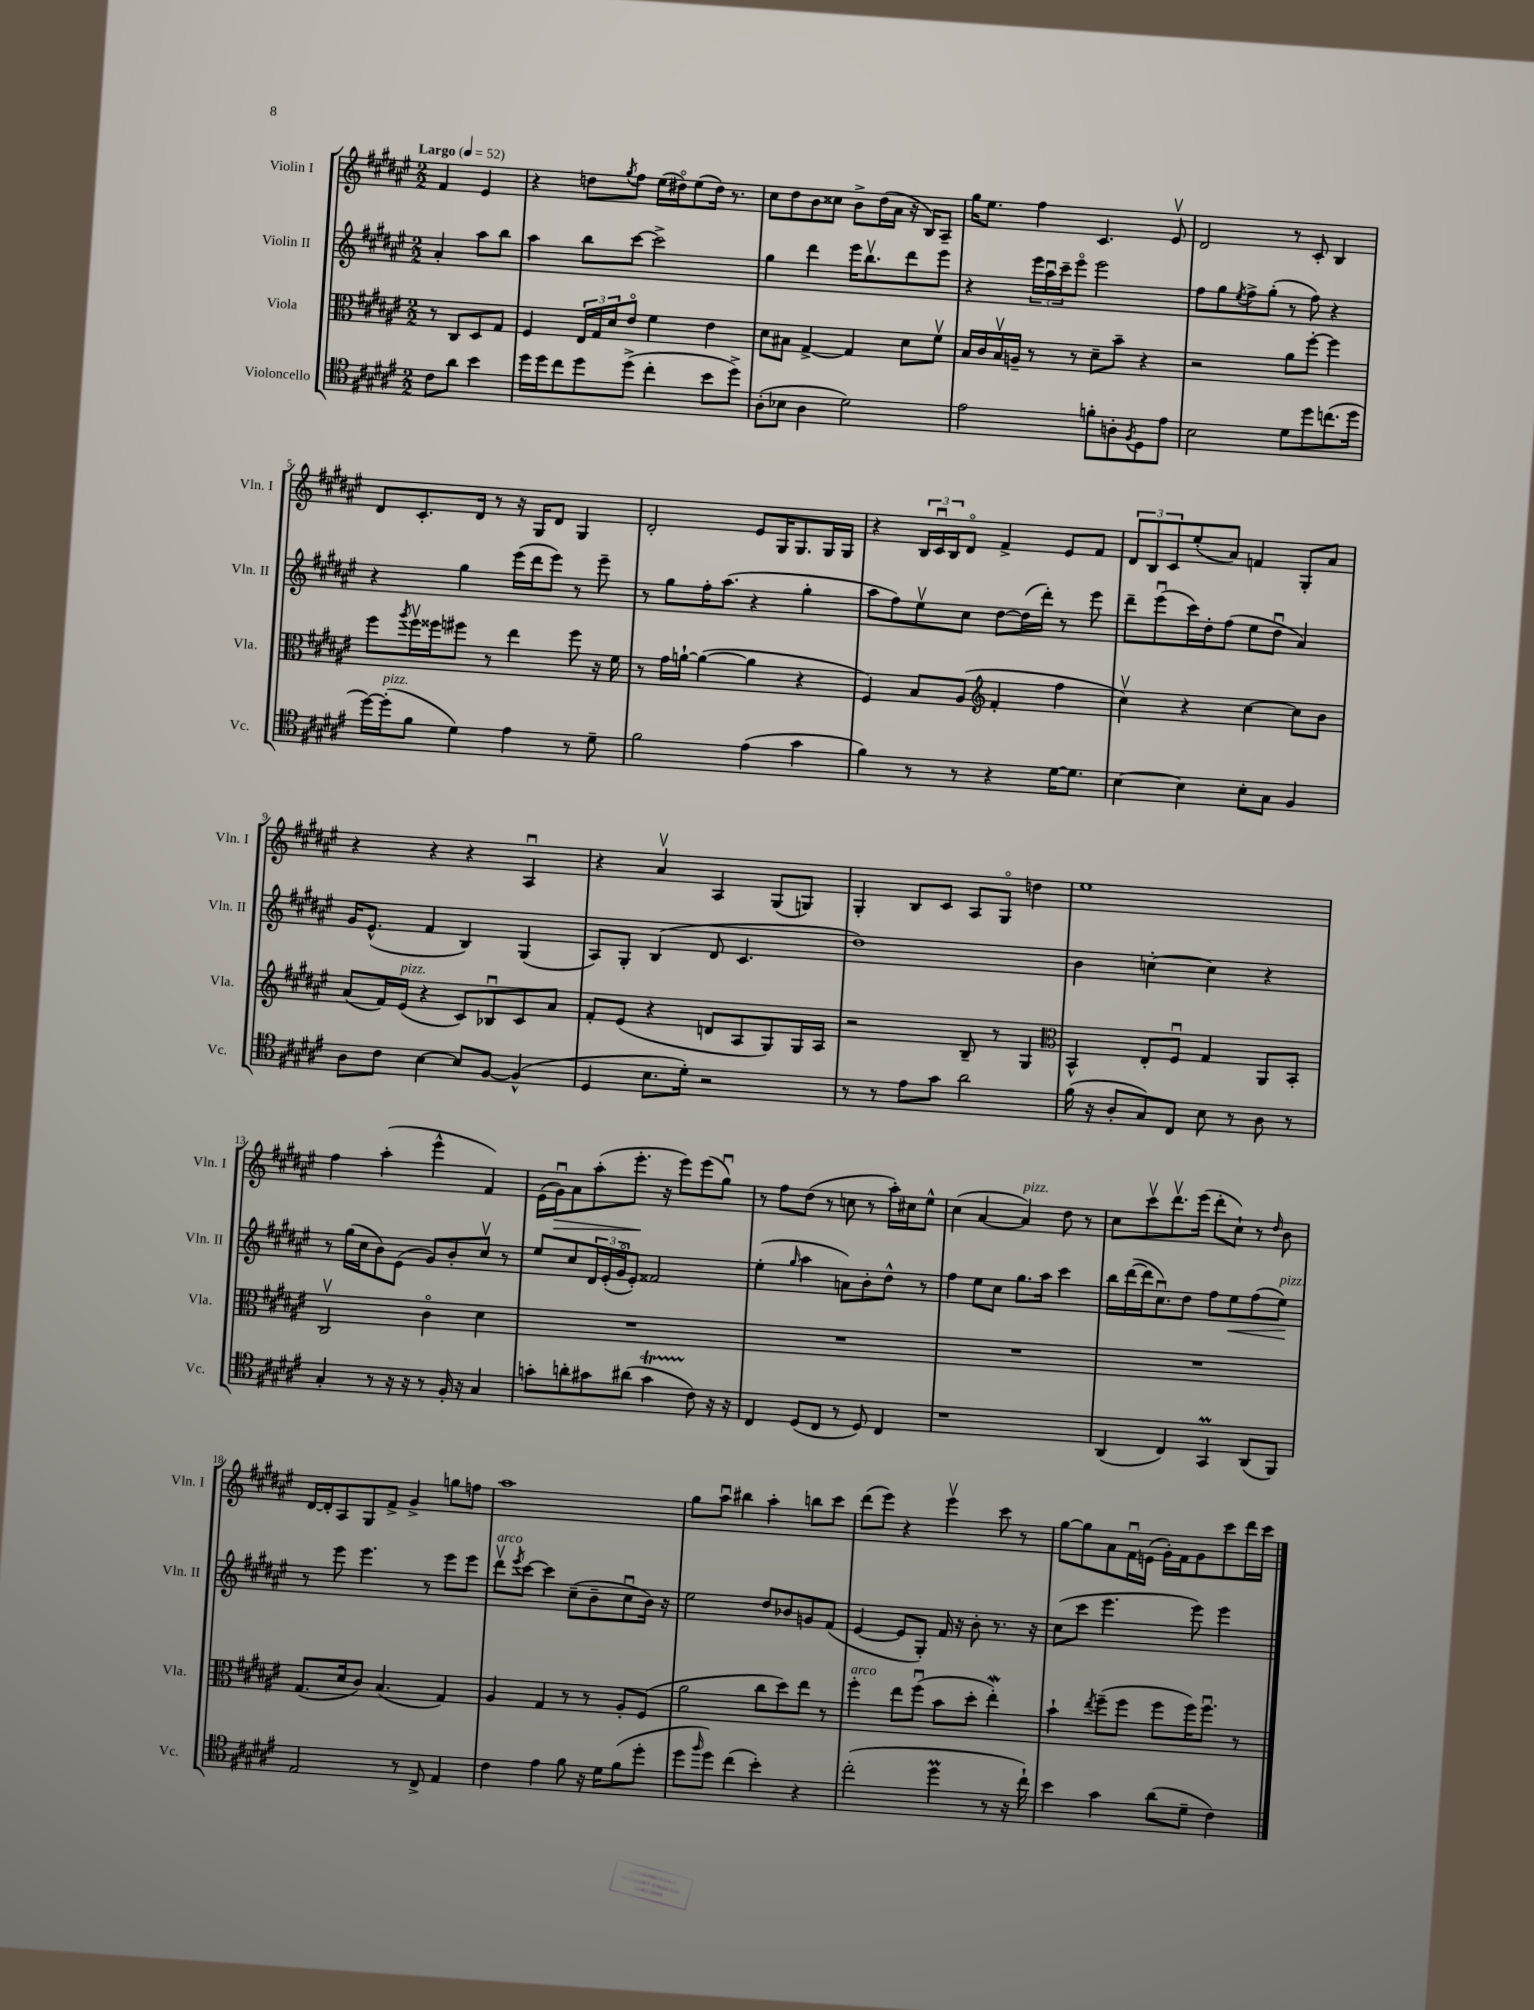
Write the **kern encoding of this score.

**kern	**kern	**kern	**dynam	**kern	**dynam
*part4	*part3	*part2	*part2	*part1	*part1
*staff4	*staff3	*staff2	*staff2	*staff1	*staff1
*I"Violoncello	*I"Viola	*I"Violin II	*	*I"Violin I	*
*I'Vc.	*I'Vla.	*I'Vln. II	*	*I'Vln. I	*
*clefC4	*clefC3	*clefG2	*	*clefG2	*
*k[f#c#g#d#a#e#]	*k[f#c#g#d#a#e#]	*k[f#c#g#d#a#e#]	*	*k[f#c#g#d#a#e#]	*
*M2/2	*M2/2	*M2/2	*	*M2/2	*
*MM52	*MM52	*MM52	*	*MM52	*
=	=	=	=	=	=
!	!	!	!	!LO:TX:a:B:t=Largo	!
8c#\L	8r	4a#'/	.	4f#/	.
8a#\J	8C#/L	.	.	.	.
4b\	8D#/	8aa#\L	.	4e#/	.
.	8G#/J	8bb\J	.	.	.
=1	=1	=1	=1	=1	=1
16dd#\LL	4F#/	4aa#\	.	4r	.
16dd#\J	.	.	.	.	.
8cc#\	.	.	.	.	.
8dd#\	24E#/LL	8bb\L	.	8ddn\L	.
.	24G#/	.	.	.	.
.	24d#/J	.	.	.	.
.	.	.	.	8qgg#/	.
(8dd#^\J	8e#/J	[8ccc#\J	.	8ff#\J	.
4cc#'\	4f#\	2ccc#^\]	.	(16ee#\LL	.
.	.	.	.	16dd#X\J)	.
.	.	.	.	(8ee#\	.
8b\L	4e#\	.	.	16dd#\Jk)	.
.	.	.	.	8.r	.
8dd#^\J)	.	.	.	.	.
=2	=2	=2	=2	=2	=2
(8A#'\L	8d#\L	4gg#\	.	8cc#\L	.
8B-X\J	8B#X\J	.	.	8dd#\	.
4A#\	[4G#^/	4ddd#\	.	8b\	.
.	.	.	.	8cc##X\J	.
2d#\)	4G#/]	16eee#\KL	.	8b^\L	.
.	.	8.bbv\	.	.	.
.	.	.	.	(16dd#\L	.
.	.	.	.	16a#\JJ	.
.	8d#\L	8ddd#\	.	16r	.
.	.	.	.	16B/KL)	.
.	8f#v\J	8eee#\J	.	8A#~/J	.
=3	=3	=3	=3	=3	=3
2e#\	16B/LL	4r	.	16gg#\KL	.
.	16c#/	.	.	8.ee#\J	.
.	16Bv/	.	.	.	.
.	16An~/JJ	.	.	.	.
.	8r	24eee#\LL	.	4ff#\	.
.	.	24aa#u\	.	.	.
.	.	24ccc#~\J	.	.	.
.	8r	8eee#\J	.	.	.
8fn'\L	8d#~\L	2eee#\	.	4.c#/	.
8An'\	8b~\J	.	.	.	.
8qF#/	.	.	.	.	.
8D#\	4r	.	.	.	.
8e#\J	.	.	.	8e#v/	.
=4	=4	=4	=4	=4	=4
2B\	2r	8ff#\L	.	2d#/	.
.	.	8gg#\	.	.	.
.	.	8qee#/	.	.	.
.	.	8ff#^\	.	.	.
.	.	(8gg#'\J	.	.	.
8d#\L	8a#\L	8r	.	8r	.
8dd#\	[8ff#'\J	8ff#\)	.	8c#'/	.
(8.ccn\	4ff#\]	4r	.	4B/	.
16dd#\Jk	.	.	.	.	.
!!LO:LB:g=z
=5	=5	=5	=5	=5	=5
[16dd#\LL)	8ff#\L	4r	.	8d#/L	.
!LO:TX:a:i:t=pizz.	!	!	!	!	!
(16dd#'\J]	.	.	.	.	.
.	8qaa#/	.	.	.	.
8f#\J	16ff#v\L	.	.	8.c#'/	.
.	16ff##X\J	.	.	.	.
4d#\)	8ff#X\J	4gg#\	.	.	.
.	.	.	.	16d#/Jk	.
.	8r	.	.	8r	.
4e#\	4ee#\	(16eee#\LL	.	16r	.
.	.	16ddd#\J	.	16G#/KL	.
.	.	8eee#\J)	.	8d#/J	.
8r	8ff#\	8r	.	4G#/	.
8d#~\	16r	8eee#~\	.	.	.
.	16f#\	.	.	.	.
=6	=6	=6	=6	=6	=6
2f#\	8r	8r	.	2d#'/	.
.	16g#\LL	8gg#\L	.	.	.
.	[16an`\JJ	.	.	.	.
.	(4a\_	16ff#'\K	.	.	.
.	.	(8.aa#\J	.	.	.
(4e#\	4a\]	4r	.	8e#/L	.
.	.	.	.	16G#/K	.
.	.	.	.	8.G#/	.
4g#\	4r	4gg#'\	.	.	.
.	.	.	.	16G#/L	.
.	.	.	.	16G#/JJ	.
=7	=7	=7	=7	=7	=7
4f#\)	4F#/)	8aa#\L	.	4r	.
.	.	8ff#\)	.	.	.
8r	8B/L	8ee#v\	.	24B/LL	.
.	.	.	.	24c#u/	.
.	.	.	.	24B/J	.
8r	(8A#/J	8cc#\J	.	8d#/J	.
*	*clefG2	*	*	*	*
4r	4f#'/	[8dd#\L	.	4f#^/	.
.	.	(16dd#\L]	.	.	.
.	.	16ddd#'\JJ)	.	.	.
[16d#\KL	4ff#\	8r	.	8e#/L	.
8.d#\J]	.	.	.	.	.
.	.	8eee#\	.	8f#/J	.
=8	=8	=8	=8	=8	=8
[4B\	4cc#v\)	8ddd#~\L	.	12d#/L	.
.	.	.	.	12B/	.
.	.	(8eee#u\	.	.	.
.	.	.	.	12c#/	.
4B\]	4r	16ccc#\L)	.	(8ee#'/	.
.	.	16dd#'\J	.	.	.
.	.	(8ff#\J	.	8a#/J)	.
8B'\L	[4cc#\	8ee#\L	.	4fn/	.
8G#\J	.	8dd#u\J	.	.	.
4F#/	8cc#\L]	4a#/)	.	8G#'/L	.
.	8b\J	.	.	8a#/J	.
!!LO:LB:g=z
=9	=9	=9	=9	=9	=9
8A#\L	(8a#/L	16g#/KL	.	4r	.
.	.	(8.e#^^/J	.	.	.
8c#\J	16f#/L)	.	.	.	.
!	!LO:TX:a:i:t=pizz.	!	!	!	!
.	(16e#/JJ	.	.	.	.
[4B\	4r	4f#/	.	4r	.
8B/L]	8c#/L)	4B/)	.	4r	.
[8F#/J	8B-Xu/	.	.	.	.
(4F#^^/]	8c#/	(4G#/	.	4A#u/	.
.	8a#/J	.	.	.	.
=10	=10	=10	=10	=10	=10
4D#/	8f#'/L	8A#/L)	.	4r	.
.	(8e#/J	8G#'/J	.	.	.
8.B\L	4r	(4B/	.	4a#v/	.
16d#'\Jk)	.	.	.	.	.
2r	8dn/L	8d#/	.	4A#/	.
.	8A#/	4.c#/	.	.	.
.	8G#/)	.	.	(8G#/L	.
.	16G#/L	.	.	8Gn/J)	.
.	16A#/JJ	.	.	.	.
=11	=11	=11	=11	=11	=11
8r	2r	1dd#)	.	4G#'/	.
8r	.	.	.	.	.
8e#\L	.	.	.	8B/L	.
8g#\J	.	.	.	8c#/J	.
2a#\	8B~/	.	.	8A#/L	.
.	8r	.	.	8G#/J	.
.	4G#/	.	.	4ddn\	.
=12	=12	=12	=12	=12	=12
*	*clefC3	*	*	*	*
(16f#\	4BB^^/	4b\	.	1ee#	.
16r	.	.	.	.	.
8A#'/L	.	.	.	.	.
8G#/)	8E#'/L	[4ccn'\	.	.	.
8C#/J	8F#u/J	.	.	.	.
8B\	4G#/	4cc\]	.	.	.
8r	.	.	.	.	.
8A#\	8AA#/L	4r	.	.	.
8r	8BB'/J	.	.	.	.
!!LO:LB:g=z
=13	=13	=13	=13	=13	=13
4G#'/	2C#v/	8r	.	4ff#\	.
.	.	(16gg#\LL	.	.	.
.	.	16cc#\J	.	.	.
8r	.	8b\)	.	(4aa#'\	.
16r	.	(8e#\J	.	.	.
16r	.	.	.	.	.
8r	4c#\	8g#/L)	.	4eee#^^\	.
16F#'/	.	8b'/	.	.	.
16r	.	.	.	.	.
4G#/	4d#\	8cc#v/J	.	4f#/)	.
.	.	8r	.	.	.
=14	=14	=14	=14	=14	=14
8gn'\L	1r	8ee#/L	.	(16e#\LL	.
!	!	!	!	!	!LO:HP:b
.	.	.	.	16g#u\J)	>
8an'\	.	8cc#/	.	8a#\	.
8g#X\	.	24d#/L	.	(8aa#'\	.
.	.	(24e#'/	.	.	.
.	.	24g#/J	.	.	.
(8a#X\J	.	8e#'/J)	.	8.eee#'\J	.
4g#T\	.	2f##X/	.	.	.
.	.	.	.	16r	]
.	.	.	.	8eee#\L)	.
8c#\)	.	.	.	(8eee#\	.
16r	.	.	.	8gg#u\J)	.
16r	.	.	.	.	.
=15	=15	=15	=15	=15	=15
4C#/	1r	(4ee#'\	.	8r	.
.	.	.	.	8ff#\L	.
.	.	16qqgg#/	.	.	.
(8D#/L	.	4aa#\	.	(8dd#\J	.
8C#/J	.	.	.	8r	.
8r	.	8an\L)	.	8ccn\	.
8D#/)	.	8b'\	.	8r	.
4C#/	.	8dd#^^\J	.	16aa#'\LL)	.
.	.	.	.	16cc#X\J	.
.	.	8r	.	8ee#^^\J	.
=16	=16	=16	=16	=16	=16
1r	1r	4ff#\	.	(4cc#\	.
.	.	8ee#\L	.	[4a#/	.
.	.	8cc#\J	.	.	.
!	!	!	!	!LO:TX:a:i:t=pizz.	!
.	.	8.gg#\L	.	4a#/])	.
.	.	16aa#\Jk	.	.	.
.	.	4ccc#\	.	8dd#\	.
.	.	.	.	8r	.
=17	=17	=17	=17	=17	=17
(4AA#/	1r	16bb\LL	.	8cc#\L	.
.	.	([16ddd#\	.	.	.
.	.	16ddd#\J]	.	8ccc#v\	.
.	.	8.cc#u\)	.	.	.
4C#/)	.	.	.	8.ddd#v\	.
.	.	8dd#\J	.	.	.
.	.	.	.	(16eee#\Jk	.
4GG#M/	.	8ff#\L	.	8ddd#'\L	.
!	!	!	!LO:HP:b	!	!
.	.	8ee#\	<	8cc#`\J)	.
(8AA#/L	.	(8ff#\	.	8r	.
.	.	.	.	16qqdd#/	.
!	!	!LO:TX:a:i:t=pizz.	!	!	!
8FF#/J)	.	8ee#\J)	.	8b\	.
.	.	.	[	.	.
!!LO:LB:g=z
=18	=18	=18	=18	=18	=18
2E#/	(8.G#/L	8r	.	[16d#/LL	.
.	.	.	.	16d#'/J]	.
.	.	8eee#\	.	8A#/	.
.	16d#/k	.	.	.	.
.	8c#/J)	4.eee#\	.	8G#/	.
.	(4.B/	.	.	8f#^/J	.
8r	.	.	.	4g#^/	.
8C#^/	.	8r	.	.	.
4E#/	4G#/)	8eee#\L	.	8ggn\L	.
.	.	8eee#\J	.	8ffn\J	.
=19	=19	=19	=19	=19	=19
!	!	!LO:TX:a:i:t=arco	!	!	!
4c#\	4A#/	8ddd#v\L	.	1aa#	.
.	.	8qeee#/	.	.	.
.	.	[8ccc#\J	.	.	.
4e#\	4G#/	4ccc#\]	.	.	.
8f#\	8r	(8cc#~\L	.	.	.
16r	8r	8b~\	.	.	.
16d#\KL	.	.	.	.	.
(8f#\	8A#'/L	8cc#u\	.	.	.
8dd#'\J	(8F#/J	16b\Jk)	.	.	.
.	.	16r	.	.	.
=20	=20	=20	=20	=20	=20
8dd#\L	2a#\	2ee#\	.	8gg#\L	.
16qqff#/	.	.	.	.	.
8dd#\J)	.	.	.	8aa#u\J	.
(4cc#\	.	.	.	4bb#X\	.
4b'\)	8cc#\L	8dd#/L	.	4aa#'\	.
.	8dd#\)	8b-X/	.	.	.
4r	8ee#\J	8gn/	.	8bbn\L	.
.	8r	(8f#/J	.	8ccc#\J	.
=21	=21	=21	=21	=21	=21
!	!LO:TX:a:i:t=arco	!	!	!	!
(2cc#'\	4ff#'\	[4e#/	.	(8ddd#\L	.
.	.	.	.	8eee#\J)	.
.	8ee#\L	8e#/L]	.	4r	.
.	(8ff#u\J	8G#'/J)	.	.	.
4dd#M\	8b\L	16f#/	.	4eee#v\	.
.	.	16r	.	.	.
.	8dd#'\J	8b'\	.	.	.
8r	4ee#W'\)	8.r	.	8ccc#\	.
16r	.	.	.	8r	.
16cc#`\)	.	16r	.	.	.
=22	=22	=22	=22	=22	=22
4b\	4b`\	(8cc#\L	.	[8gg#\L	.
.	.	8ccc#\J	.	8gg#\]	.
.	8qee#/	.	.	.	.
4g#\	(8ff#~\L	4.eee#\	.	8a#\	.
.	8ff#\J	.	.	16f#u\L	.
.	.	.	.	(16en\JJ	.
(8a#\L	8ff#\L	.	.	16g#'\LL)	.
.	.	.	.	16f#\J	.
8d#~\J	16ff#\K)	8eee#\)	.	8g#\	.
.	8.ff#u\J	.	.	.	.
4c#\)	.	4eee#\	.	8ccc#\	.
.	8r	.	.	16ddd#\L	.
.	.	.	.	16ccc#\JJ	.
==	==	==	==	==	==
*-	*-	*-	*-	*-	*-
